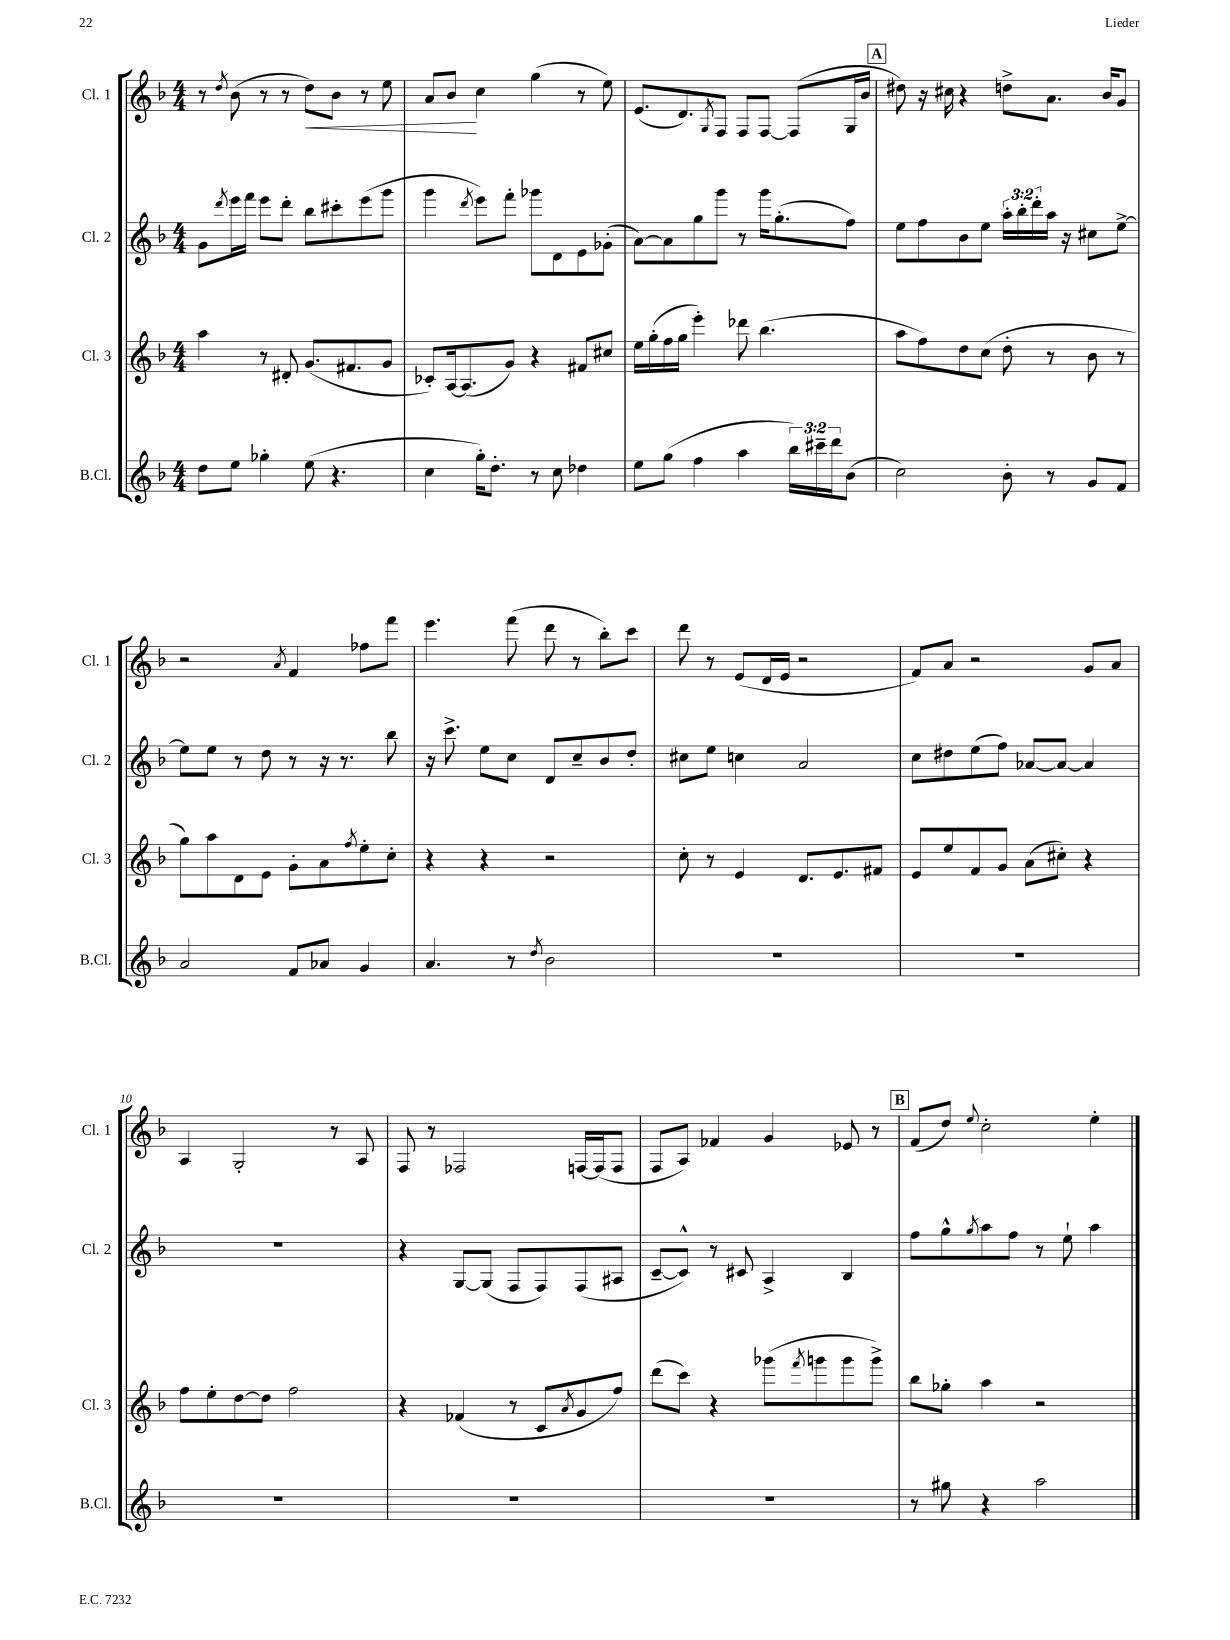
<<
\new StaffGroup <<
\new Staff = "s0" \with { instrumentName = "Cl. 1" shortInstrumentName = "Cl. 1" } {
    \clef treble \key f \major \numericTimeSignature \time 4/4
    r8 \acciaccatura { d''8 } bes'8( r8 r8 d''8\<) bes'8 r8 e''8 |
    a'8 bes'8\! c''4 g''4( r8 e''8) |
    e'8.( d'8.) \acciaccatura { g8 } f8 f8 f8~ f8( g16 bes'16 |
    \mark \markup { \box "A" } dis''8) r16 cis''16 r4 d''8-> a'8. bes'16 g'8 |
    r2 \acciaccatura { a'8 } f'4 fes''8 f'''8 |
    e'''4. f'''8( d'''8 r8 bes''8-.) c'''8 |
    d'''8 r8 e'8( d'16 e'16 r2 |
    f'8) a'8 r2 g'8 a'8 |
    a4 g2-. r8 a8 |
    f8 r8 fes2 f16~ f16( f8 |
    f8 a8) fes'4 g'4 ees'8 r8 |
    \mark \markup { \box "B" } f'8( d''8) \appoggiatura { e''8 } c''2-. e''4-. \bar "|." |
}
\new Staff = "s1" \with { instrumentName = "Cl. 2" shortInstrumentName = "Cl. 2" } {
    \clef treble \key f \major \numericTimeSignature \time 4/4 \override Staff.TupletNumber.text = #tuplet-number::calc-fraction-text
    g'8 \acciaccatura { d'''8 } e'''16 f'''16 e'''8 d'''8-. bes''8 cis'''8-. e'''8( g'''8 |
    g'''4 \acciaccatura { d'''8 } e'''8) f'''8-. ges'''8 d'8 e'8 ges'8-.( |
    a'8~) a'8 g''8 g'''8 r8 g'''16 g''8.-.( f''8) |
    \mark \markup { \box "A" } e''8 f''8 bes'8 e''8 \tuplet 3/2 { a''16-. bes''16-. d'''16-. } a''16 r16 cis''8 e''8~-> |
    e''8 e''8 r8 d''8 r8 r16 r8. bes''8 |
    r16 c'''8.-> e''8 c''8 d'8 c''8-- bes'8 d''8-. |
    cis''8 e''8 c''4 a'2 |
    c''8 dis''8 e''8( f''8) aes'8~ aes'8~ aes'4 |
    R1 |
    r4 g8~ g8( f8 f8) f8( ais8 |
    c'8~-- c'8-^) r8 cis'8 a4-> bes4 |
    \mark \markup { \box "B" } f''8 g''8-^ \acciaccatura { g''8 } a''8 f''8 r8 e''8-! a''4 \bar "|." |
}
\new Staff = "s2" \with { instrumentName = "Cl. 3" shortInstrumentName = "Cl. 3" } {
    \clef treble \key f \major \numericTimeSignature \time 4/4
    a''4 r8 dis'8-. g'8.( fis'8. g'8 |
    ces'8-.) a16~ a8.( g'8) r4 fis'8 cis''8 |
    e''16 g''16-.( f''16 g''16 e'''4-.) des'''8 bes''4.( |
    \mark \markup { \box "A" } a''8 f''8) d''8 c''8( d''8-. r8 bes'8 r8 |
    g''8) a''8 d'8 e'8 g'8-. a'8 \acciaccatura { f''8 } e''8-. c''8-. |
    r4 r4 r2 |
    c''8-. r8 e'4 d'8. e'8. fis'8 |
    e'8 e''8 f'8 g'8 a'8( cis''8-.) r4 |
    f''8 e''8-. d''8~ d''8 f''2 |
    r4 fes'4( r8 c'8 \acciaccatura { a'8 } g'8 f''8) |
    d'''8( c'''8) r4 ges'''8( \acciaccatura { f'''8 } g'''8 g'''8 g'''8->) |
    \mark \markup { \box "B" } bes''8 ges''8-. a''4 r2 \bar "|." |
}
\new Staff = "s3" \with { instrumentName = "B.Cl." shortInstrumentName = "B.Cl." } {
    \clef treble \key f \major \numericTimeSignature \time 4/4 \override Staff.TupletNumber.text = #tuplet-number::calc-fraction-text
    d''8 e''8 ges''4-. e''8( r4. |
    c''4 g''16-.) d''8.-. r8 c''8 des''4 |
    e''8 g''8( f''4 a''4 \tuplet 3/2 { bes''16) cis'''16-- d'''16 } bes'8( |
    \mark \markup { \box "A" } c''2) bes'8-. r8 g'8 f'8 |
    a'2 f'8 aes'8 g'4 |
    a'4. r8 \acciaccatura { d''8 } bes'2 |
    R1 |
    R1 |
    R1 |
    R1 |
    R1 |
    \mark \markup { \box "B" } r8 gis''8 r4 a''2 \bar "|." |
}
>>
>>
\layout { \context { \Score currentBarNumber = #2 \override BarNumber.break-visibility = ##(#f #t #t) barNumberVisibility = #(every-nth-bar-number-visible 5) } }
